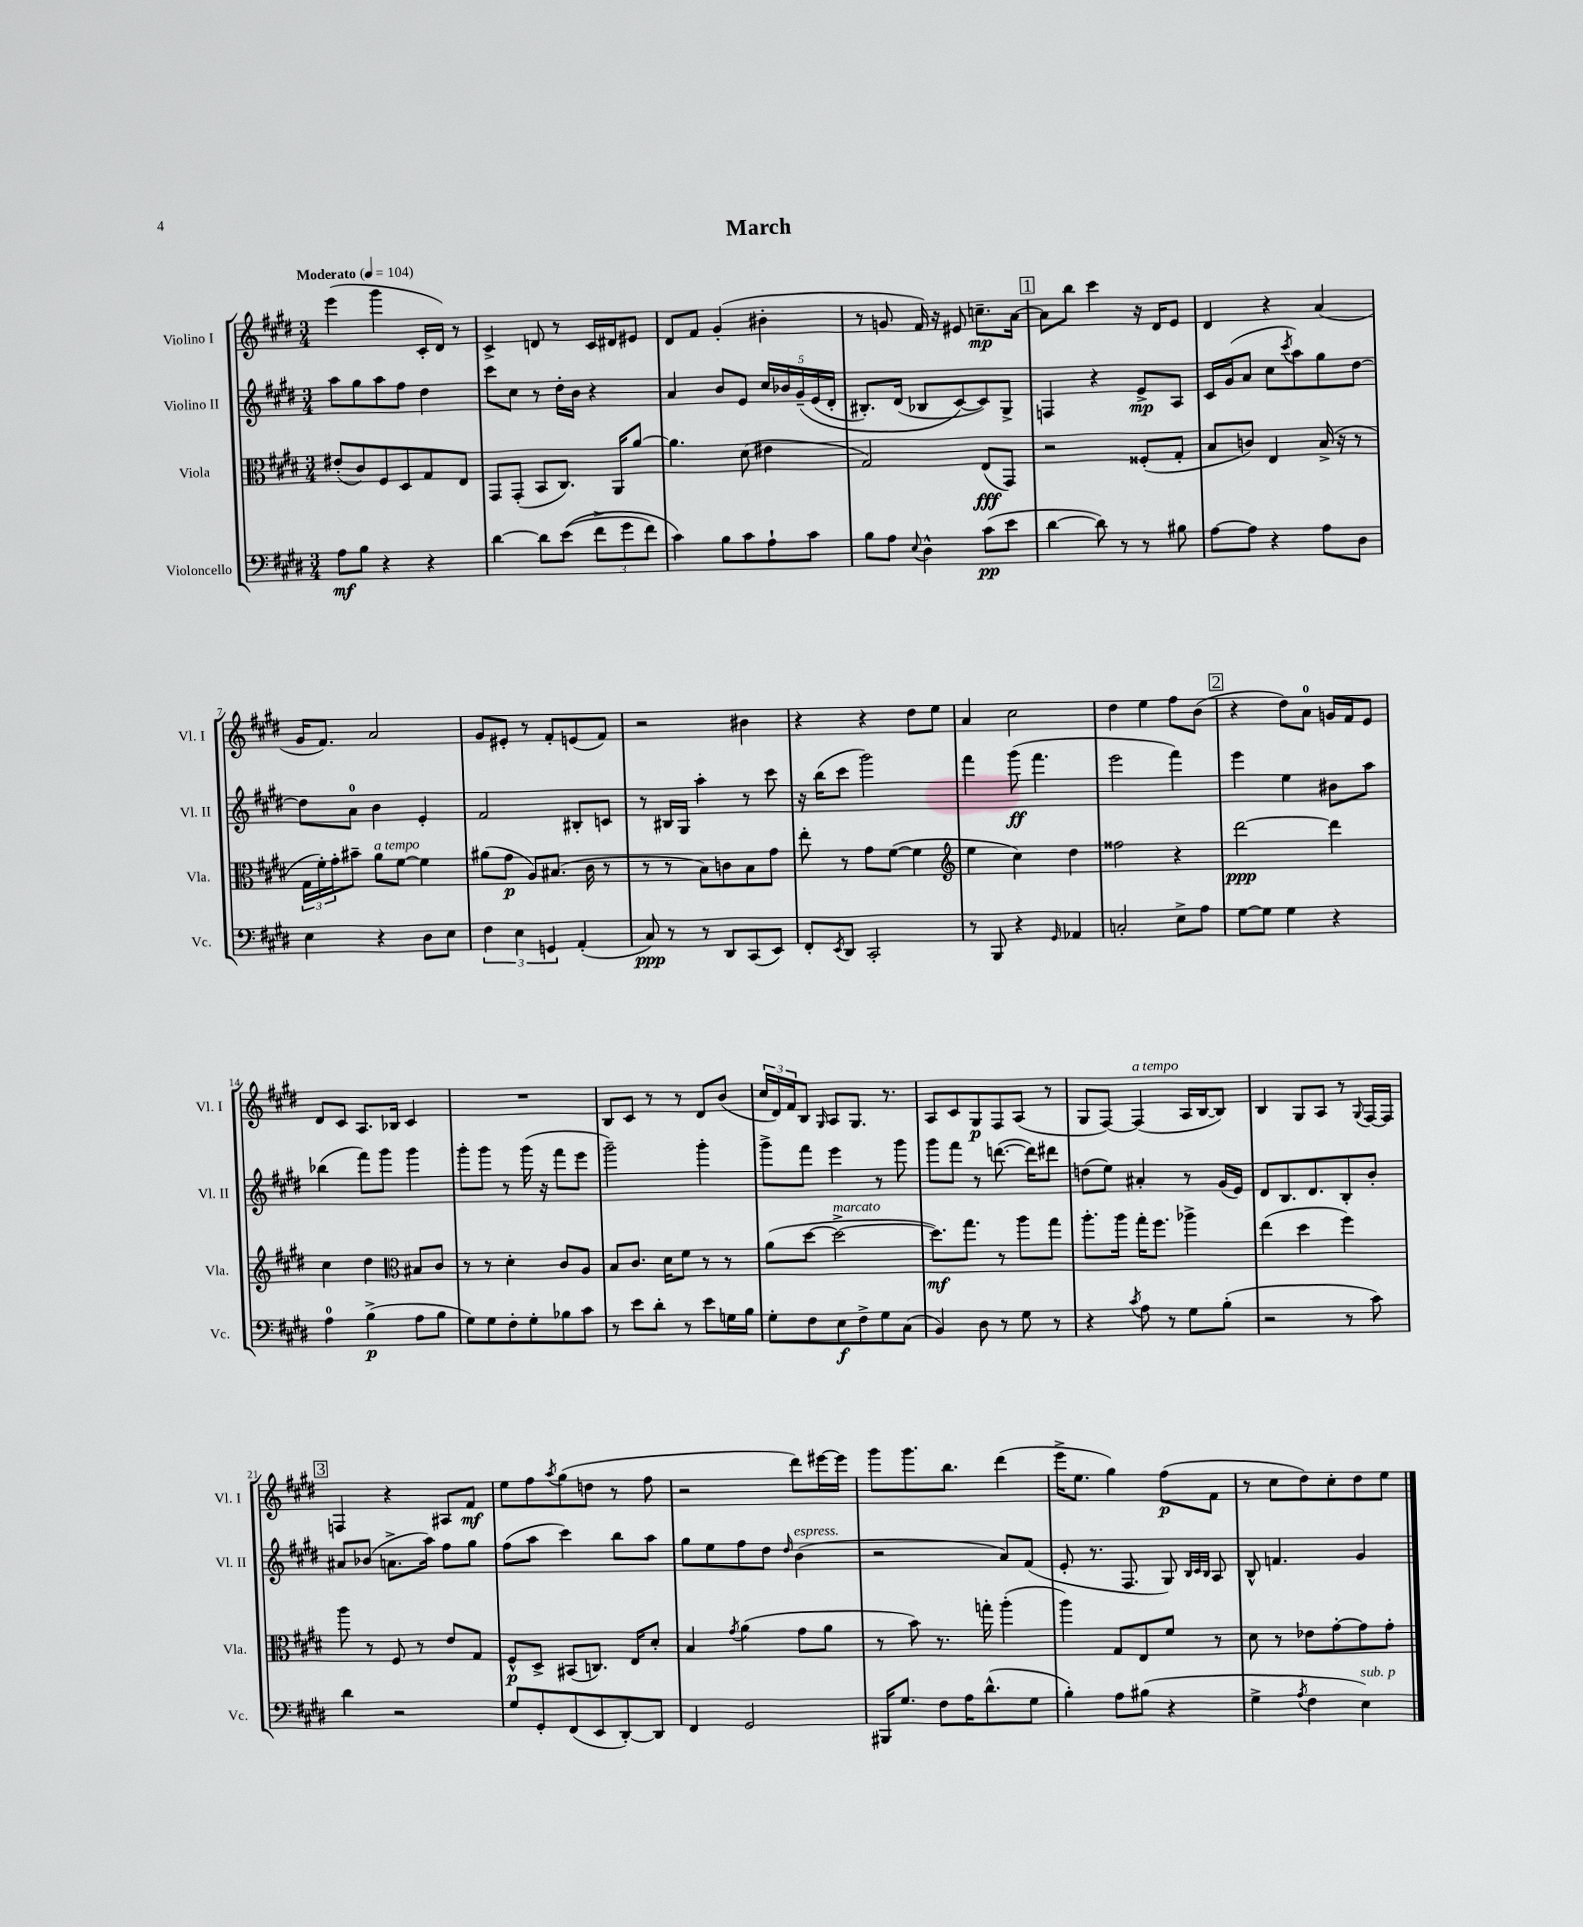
\header { title = "March" }
<<
\new StaffGroup <<
\new Staff = "s0" \with { instrumentName = "Violino I" shortInstrumentName = "Vl. I" } {
    \clef treble \key e \major \numericTimeSignature \time 3/4 \tempo "Moderato" 4 = 104
    e'''4( gis'''4 cis'16-. dis'16) r8 |
    cis'4-> d'8 r8 cis'16 dis'16 eis'8 |
    dis'8 fis'8 gis'4-.( bis'4-. |
    r8 g'8 fis'16) r16 eis'8 c''8.--\mp a'16~ |
    \mark \markup { \box "1" } a'8 b''8 cis'''4 r16 dis'16 e'8 |
    dis'4 r4 a'4( |
    gis'16 fis'8.) a'2 |
    gis'8 eis'8-. r8 fis'8-. e'8( fis'8) |
    r2 bis'4 |
    r4 r4 dis''8 e''8 |
    a'4 cis''2 |
    dis''4 e''4 fis''8 b'8( |
    \mark \markup { \box "2" } r4 dis''8) a'8-0 g'16 fis'16 e'8 |
    dis'8 cis'8 a8. bes16 cis'4 |
    R2. |
    b8 cis'8 r8 r8 dis'8 b'8( |
    \tuplet 3/2 { cis''16 dis'16) fis'16 } b8 \grace { gis16 } a8 gis8. r8. |
    a8 cis'8 gis8\p fis8 a8( r8 |
    gis8 fis8~) fis4^\markup { \italic "a tempo" }( a16 b16~ b8) |
    b4 gis8 a8 r8 \appoggiatura { gis8 } fis16~ fis16 |
    \mark \markup { \box "3" } f4 r4 ais8 fis'8\mf |
    e''8 fis''8 \acciaccatura { a''8 } gis''8( d''8 r8 fis''8 |
    r2 dis'''8) eis'''16~ eis'''16 |
    gis'''8 gis'''8. b''8. dis'''4( |
    e'''16-> e''8. gis''4) fis''8\p( fis'8 |
    r8 cis''8 dis''8) cis''8-. dis''8 e''8 \bar "|." |
}
\new Staff = "s1" \with { instrumentName = "Violino II" shortInstrumentName = "Vl. II" } {
    \clef treble \key e \major \numericTimeSignature \time 3/4
    a''8 gis''8 a''8 fis''8 dis''4 |
    cis'''8 cis''8 r8 dis''16-. b'16 r4 |
    a'4 b'8 e'8 \tuplet 5/4 { cis''16 bes'16 gis'16--\( e'16( dis'16-. } |
    bis8.-.) dis'16( bes8 cis'8~\) cis'8) gis8-> |
    \mark \markup { \box "1" } f4 r4 e'8->\mp a8 |
    cis'16 gis'16( a'8 cis''8 \acciaccatura { cis'''8 } a''8) gis''8 dis''8~ |
    dis''8 a'8-0 b'4 e'4-. |
    fis'2 bis8-. c'8 |
    r8 bis16 gis16 a''4-. r8 cis'''8 |
    r16 b''16( cis'''8 gis'''2) |
    fis'''4 gis'''8\ff( fis'''4. |
    e'''2 fis'''4) |
    \mark \markup { \box "2" } e'''4 e''4 bis'8 a''8 |
    bes''4( fis'''8) gis'''8 gis'''4 |
    gis'''8-. gis'''8 r8 gis'''16( r16 fis'''8 e'''8 |
    gis'''2--) gis'''4-. |
    gis'''8-> fis'''8 e'''4 r8 gis'''8 |
    gis'''8 fis'''8 r8 d'''8.~( d'''16) dis'''8 |
    d''8( e''8) ais'4-. r8 gis'16( e'16) |
    dis'8 b8. dis'8. b8-. b'8-. |
    \mark \markup { \box "3" } ais'8 bes'8( a'8.-> a''16) fis''8 gis''8 |
    fis''8( a''8 cis'''4) b''8 a''8 |
    gis''8 e''8 fis''8 dis''8 \grace { dis''16 } b'4^\markup { \italic "espress." }( |
    r2 a'8) fis'8( |
    e'8-. r8. fis8. gis8) \grace { b32 cis'32 b32 } a8 |
    b8-^ f'4. gis'4 \bar "|." |
}
\new Staff = "s2" \with { instrumentName = "Viola" shortInstrumentName = "Vla." } {
    \clef alto \key e \major \numericTimeSignature \time 3/4
    eis'8-.( cis'8) fis8 dis8 gis8 e8 |
    gis,8 gis,8-.( b,8 cis8.) a,16 a'8~ |
    a'4. dis'8( eis'4 |
    gis2) e8\fff( gis,8) |
    \mark \markup { \box "1" } r2 fisis8-.( gis8-. |
    b8 c'8) e4 b16->( r16 r8 |
    \tuplet 3/2 { gis16 fis'16-.) gis'16-. } bis'8-- a'8^\markup { \italic "a tempo" } fis'8~ fis'4 |
    ais'8( gis'8\p a8) bis8.( cis'16 r8 |
    r8 r8 b8) c'8 b8 gis'8 |
    e''8-. r8 gis'8 fis'8~( fis'4 |
    \clef treble e''4 cis''4) dis''4 |
    fisis''2 r4 |
    \mark \markup { \box "2" } dis'''2~\ppp dis'''4 |
    cis''4 dis''4 \clef alto bis8 cis'8 |
    r8 r8 dis'4-. cis'8 a8 |
    b8 cis'8. dis'16 fis'8 r8 r8 |
    a'8( dis''8~ dis''2~->^\markup { \italic "marcato" } |
    dis''8.\mf) gis''8. r8 a''8 gis''8 |
    a''8.-. a''16 gis''16-. fis''8. aes''4-> |
    e''4( dis''4 fis''4) |
    \mark \markup { \box "3" } a''8 r8 fis8 r8 e'8 gis8 |
    fis8-^\p dis8-> bis,8( c8.) e16 dis'8-. |
    b4 \acciaccatura { gis'8 } a'4( gis'8 a'8 |
    r8 b'8) r8. g''16-. a''4-.( |
    a''4) gis8 e8 fis'8 r8 |
    dis'8 r8 ees'8 gis'8~-. gis'8 gis'8-. \bar "|." |
}
\new Staff = "s3" \with { instrumentName = "Violoncello" shortInstrumentName = "Vc." } {
    \clef bass \key e \major \numericTimeSignature \time 3/4
    a8\mf b8 r4 r4 |
    dis'4~ dis'8 e'8(\( \tuplet 3/2 { fis'8-> gis'8 fis'8) } |
    cis'4\) b8 cis'8 a8-! cis'8 |
    b8 a8 \appoggiatura { e8 } dis4-^ cis'8\pp( e'8 |
    \mark \markup { \box "1" } dis'4~ dis'8) r8 r8 bis8 |
    a8~ a8 r4 a8 dis8 |
    e4 r4 dis8 e8 |
    \tuplet 3/2 { fis4 e4 g,4 } a,4-.( |
    cis8\ppp) r8 r8 dis,8 cis,8( e,8) |
    fis,8-. \acciaccatura { e,8 } dis,8 cis,2-. |
    r8 b,,8 r4 \grace { gis,16 } aes,4 |
    c2-. e8-> a8 |
    \mark \markup { \box "2" } gis8~ gis8 gis4 r4 |
    a4-0 b4->\p( a8 b8 |
    gis8) gis8 fis8-. gis8-. bes8 cis'8 |
    r8 e'8 dis'8-. r8 e'8 g16 b16 |
    gis8-. fis8 e8\f fis8-> gis8 cis8( |
    b,4) dis8 r8 gis8 r8 |
    r4 \acciaccatura { cis'8 } a8 r8 gis8 b8-.( |
    r2 r8 cis'8) |
    \mark \markup { \box "3" } dis'4 r2 |
    gis8 gis,8-. fis,8( e,8 dis,8~-.) dis,8 |
    fis,4 gis,2 |
    bis,,16 gis8. fis8 a16 dis'8.-^( gis8 |
    b4-.) a8 bis8( r4 |
    gis4-> \acciaccatura { a8 } fis4 e4^\markup { \italic "sub. p" }) \bar "|." |
}
>>
>>
